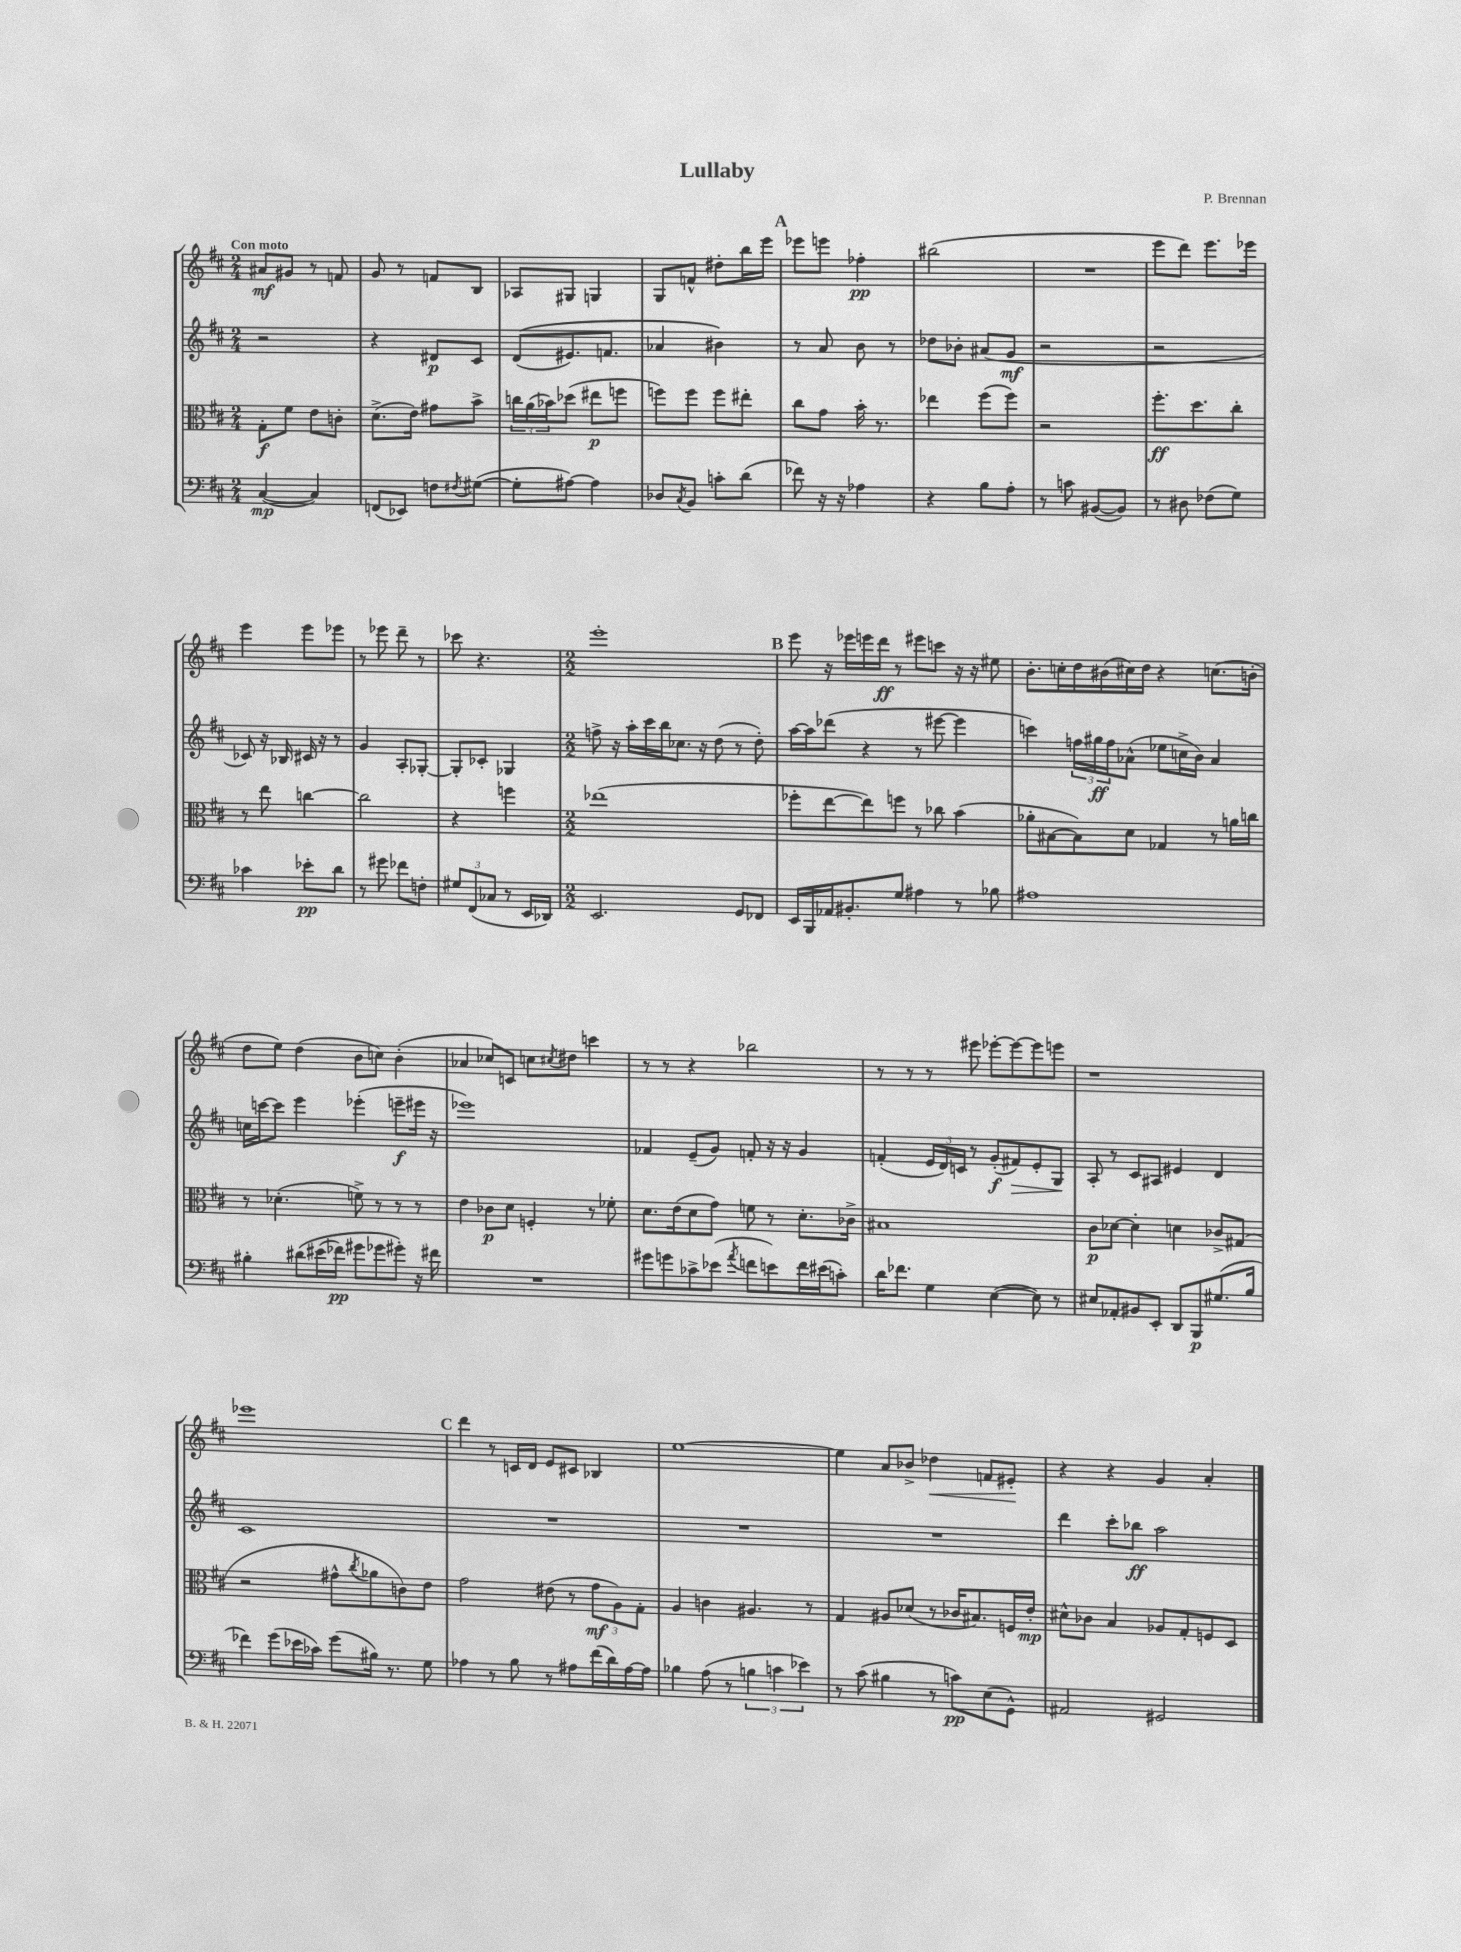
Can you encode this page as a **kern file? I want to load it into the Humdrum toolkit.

**kern	**kern	**kern	**kern
*staff4	*staff3	*staff2	*staff1
*clefF4	*clefC3	*clefG2	*clefG2
*k[f#c#]	*k[f#c#]	*k[f#c#]	*k[f#c#]
*M2/4	*M2/4	*M2/4	*M2/4
([4C#	8G'	2r	8a#
.	8f#	.	8g#
4C#])	8e	.	8r
.	8c'	.	8f
=	=	=	=
(8FF	(8.d^	4r	8g
8EE-)	.	.	8r
.	16e)	.	.
8F	8g#	8d#	8f
8qF#	.	.	.
([8G#	8b^	8c#	8B
=	=	=	=
8G#']	24cc	&((8d	8A-
.	(24a	.	.
.	24b-)	.	.
[8A#)	(8dd-	8.e#)	8G#
4A#]	8ee#	.	4G
.	.	8.f	.
.	8ff	.	.
=	=	=	=
8D-	8ff)	4a-	8G
8qC#	.	.	.
8BB	8ff	.	8f^^
8c'	8ff	4b#&)	8dd#'
(8d	8ee#'	.	16bb
.	.	.	16eee
=	=	=	=
8f-)	8cc#	8r	8eee-
16r	8g	8a	8eee
16r	.	.	.
4A-	16b'	8b	4ff-'
.	8.r	.	.
.	.	8r	.
=	=	=	=
4r	4ee-	8dd-	(2bb#
.	.	8b-'	.
8B	(8ff#	(8a#	.
8A'	8ff#)	8g	.
=	=	=	=
8r	2r	2r	2r
8c	.	.	.
([8BB#	.	.	.
8BB#])	.	.	.
=	=	=	=
8r	8.ff#'	2r	8eee
8D#	.	.	8ddd)
.	8.dd	.	.
(8F-	.	.	8.eee
8G)	8cc#'	.	.
.	.	.	16eee-
=	=	=	=
4c-	8r	8c-)	4eee
.	8ee	16r	.
.	.	16B-	.
8e-'	[4cc	16c#	8eee
.	.	16r	.
8d	.	8r	8eee-
=	=	=	=
8r	2cc]	4g	8r
8g#	.	.	8eee-
8f-	.	8A'	8ddd~
8F'	.	[8G-'	8r
=	=	=	=
12G#	4r	8G-']	8ccc-
(12FF#	.	.	.
.	.	8c-'	4.r
12C-	.	.	.
8r	4ff	4G-	.
16EE	.	.	.
16DD-)	.	.	.
=	=	=	=
*M2/2	*M2/2	*M2/2	*M2/2
2.EE	(1ee-	8ff^	1eee'
.	.	16r	.
.	.	16aa'	.
.	.	16ccc#	.
.	.	16bb	.
.	.	8.cc-	.
.	.	16r	.
.	.	(8dd	.
8GG	.	8r	.
8FF-	.	8dd')	.
=	=	=	=
16EE	8ff-'	[16aa	8eee
16BBB	.	16aa]	.
16AA-	[8ee	(8ddd-	16r
8.BB#'	.	.	16eee-
.	8ee])	4r	16eee
.	.	.	16ddd
8G	8ff	.	8r
4A#	8r	8r	8eee#
.	8cc-	[8eee#	8ccc
8r	(4b	4eee#]	16r
.	.	.	16r
8B-	.	.	8ee#
=	=	=	=
1A#	8a-'	4ccc)	8.b'
.	[8B#	.	.
.	.	.	16cc'
.	8B#])	24ff	16dd
.	.	24gg#	.
.	.	.	(16b#
.	.	24ff	.
.	8d	(8a-^^	16cc#)
.	.	.	16dd
.	4G-	8ee-	4r
.	.	16cc^	.
.	.	16b)	.
.	8r	4a-	(8.cc
.	16a	.	.
.	16cc	.	16b'
=	=	=	=
4B#'	8r	16cc	8dd
.	.	[16ccc	.
.	(4.d-'	8ccc]	8ee)
&(8d#	.	4eee	(4dd
(16e#	.	.	.
16f-)	.	.	.
8g#	8f^)	(4eee-'	8b
8g-	8r	.	8cc)
8g#'&)	8r	8eee~	(4b'
16r	8r	16eee#	.
16f#	.	16r	.
=	=	=	=
1r	4e	1eee-)	4a-
.	8c-	.	8cc-)
.	8d	.	8c
.	4F'	.	8cc
.	.	.	8qcc#
.	.	.	8dd#
.	8r	.	4ccc
.	8f-'	.	.
=	=	=	=
8g#	8.d	4f-	8r
8g	.	.	8r
.	(16e	.	.
8c-^	8d	(8e~	4r
(8e-	8g)	8g)	.
8qa	.	.	.
8f	8f	8f'	2bb-
8e)	8r	16r	.
.	.	16r	.
16f	8.d'	4g	.
(16e#	.	.	.
8c')	.	.	.
.	16c-^	.	.
=	=	=	=
16d	1B#	(4f'	8r
8.f-	.	.	.
.	.	.	8r
4G	.	24e	8r
.	.	24d)	.
.	.	24c	.
.	.	8r	8eee#
([4E	.	(8g'	[8eee-'
.	.	8f#)	8eee-_
8E])	.	8e'	8eee-]
8r	.	8G	8eee
=	=	=	=
8E#	8c#	8A'	1r
8AA-'	[8d-	8r	.
8BB#	4d-']	8c#	.
8EE'	.	8A#	.
8DD	4d	4e#	.
8BBB	.	.	.
(8.G#	8c-^	4d	.
.	(8G#	.	.
16B	.	.	.
=	=	=	=
4f-)	2r	1c#	1eee-
(8g	.	.	.
16e-	.	.	.
16c-)	.	.	.
(8g	8g#^^	.	.
.	8qcc#	.	.
16B#)	8a-	.	.
8.r	.	.	.
.	8c)	.	.
8G	8e	.	.
=	=	=	=
4A-	2g	1r	4ddd
8r	.	.	8r
8B	.	.	16c
.	.	.	16d
8r	(8e#	.	8e
8A#	8r	.	8c#
(16f#	12g	.	4B-
16d)	.	.	.
.	12A)	.	.
[16A#	.	.	.
.	12G'	.	.
16A#]	.	.	.
=	=	=	=
4B-	4A	1r	[1ee
(8A	4c	.	.
8r	.	.	.
6B	4.A#	.	.
6c	.	.	.
6e-)	.	.	.
.	8r	.	.
=	=	=	=
8r	4G	1r	4ee]
(8c#	.	.	.
4B#	8A#	.	8a
.	(8d-	.	8b-^
8r	8r	.	4dd-
8c)	16c-	.	.
.	8.B#)	.	.
(8E	.	.	8f
8GG^^)	16F	.	8e#'
.	16e'	.	.
=	=	=	=
2AA#	8d#^^	4ddd	4r
.	8c-	.	.
.	4B	8ccc#'	4r
.	.	8bb-	.
2GG#	8A-	2aa	4g
.	8G'	.	.
.	8F	.	4a'
.	8D	.	.
==	==	==	==
*-	*-	*-	*-
